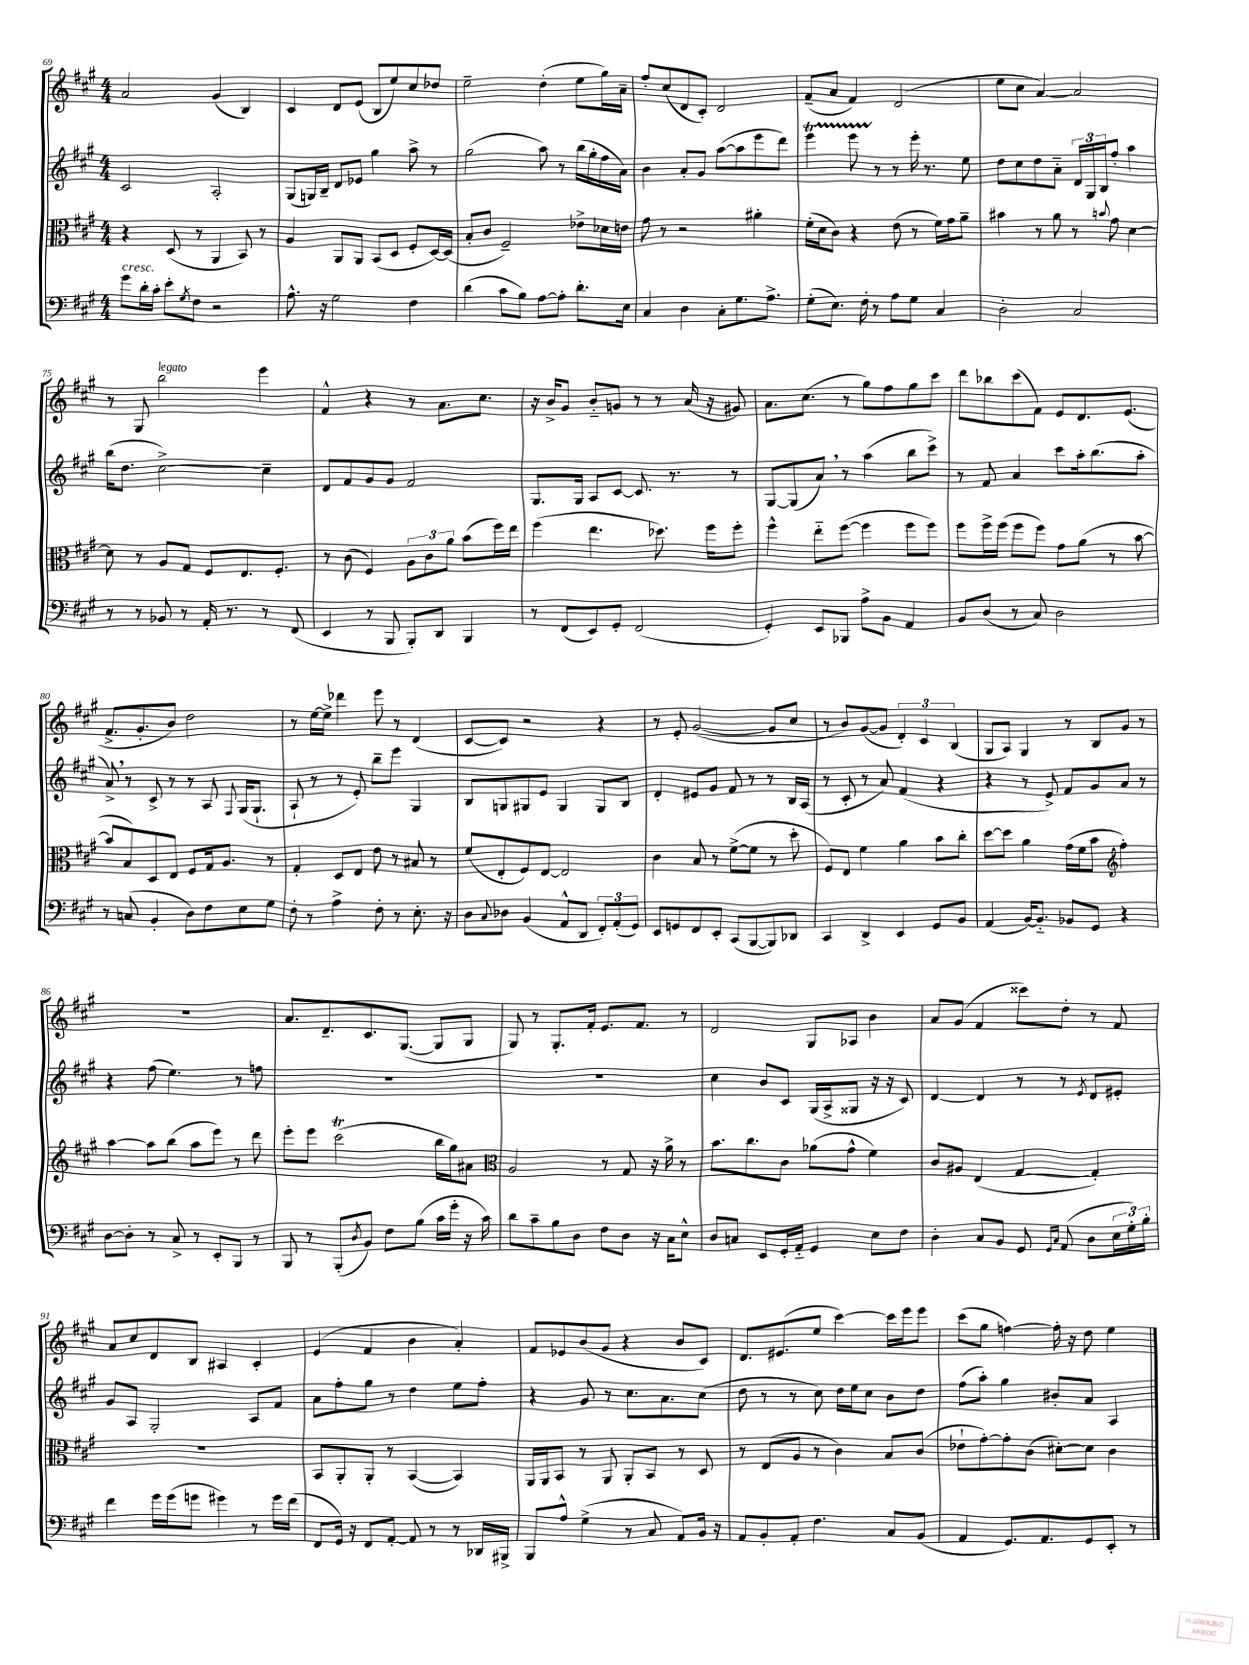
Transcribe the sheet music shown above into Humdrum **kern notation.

**kern	**kern	**kern	**kern
*staff4	*staff3	*staff2	*staff1
*clefF4	*clefC3	*clefG2	*clefG2
*k[f#c#g#]	*k[f#c#g#]	*k[f#c#g#]	*k[f#c#g#]
*M4/4	*M4/4	*M4/4	*M4/4
8g#\L	4r	2c#/	2a/
16d'\L	.	.	.
16c#'\JJ	.	.	.
8e'\L	(8D/	.	.
8qG#/	.	.	.
8F#\J	8r	.	.
2r	4AA/	2A'/	(4g#/
.	8BB/)	.	4B/)
.	8r	.	.
=	=	=	=
8.A^^\	4A/	(8G#/L	4c#/
.	.	16G/L)	.
16r	.	16B~/JJ	.
2G#\	8AA/L	8d/L	8d/L
.	8AA/J	8e-/J	(8e/J
.	(8BB/L	4gg#\	8B/L
.	8D/J	.	8ee/)
4F#\	8F#'/L	8aa^\	8cc#/
.	[16D/L)	8r	8dd-/J
.	(16D/]JJ	.	.
=	=	=	=
(4d\	8B'/L	(2gg#\	2ee~\
.	8c#/J	.	.
8c#\L	2F#~/)	.	.
8B\J)	.	.	.
[8A\L	.	8aa\)	(4dd'\
8A'\]J	.	8r	.
8.d'\L	8e-^\L	(16bb\LL	8ee\L
.	.	16gg#'\	.
.	16d-\L	16ff#\	16gg#\L)
16E\Jk	16e\JJ	16a\JJ)	16a~\JJ
=	=	=	=
4C#/	8g#\	4b\	8ff#'/L
.	8r	.	(8cc#/
4D\	2r	8a'/L	8d/
.	.	8g#/J	8c#'/J)
8C#'\L	.	([8aa\L	2d/
8.G#\	.	8aa\]	.
.	4a#'\	8eee\	.
8.A^\J	.	.	.
.	.	8ddd\J)	.
=	=	=	=
(8G#'\L	(16f#'\LL	4eee\	(8f#~/L
.	16d\J	.	.
8.E\J)	8c#\J)	.	8a/J
.	4r	8eee\	4f#/)
16F#'\	.	.	.
8r	.	8r	.
8A\L	(8e\	8r	(2d/
8G#\J	8r	16eee'\	.
.	.	8.r	.
4C#/	16f#\LL)	.	.
.	16g#\J	.	.
.	8a~\J	8ee\	.
=	=	=	=
2D'\	4b#\	8dd\L	8ee\L
.	.	8cc#\	8cc#\J
.	8r	8dd\	[4a/)
.	8a\	8a'~\J	.
2C#/	8r	24d/LL	2a/]
.	.	24G#/	.
.	.	24B/J	.
.	8qqb/	.	.
.	8g#\	8ff#'/J	.
.	[4d\	4aa\	.
=	=	=	=
8r	8d\]	(16bb\LK	8r
.	.	8.dd\J	.
8r	8r	.	8G#/
8BB-/	8A/L	[2cc#^\)	2bb\
8r	8G#/J	.	.
16AA'/	8F#/L	.	.
8.r	.	.	.
.	8.E/	.	.
8r	.	4cc#~\]	4eee\
.	8.F#'/J	.	.
(8FF#/	.	.	.
=	=	=	=
4EE/	8r	8d/L	4f#^^/
.	(8c#\	8f#/	.
8r	4F#/)	8g#/	4r
8BBB/	.	8g#/J	.
8BBB'/L)	12A\L	2f#/	8r
.	12c#\	.	.
8DD/J	.	.	8.a\L
.	12a\J	.	.
4BBB/	(8b\L	.	.
.	.	.	8.cc#\J
.	16ff#\L)	.	.
.	16ee\JJ	.	.
=	=	=	=
8r	(4ff#\	8.G#/L	16r
.	.	.	16b^/LK
(8FF#/L	.	.	8g#/J
.	.	16G#/Jk	.
8EE/)	4.ee\	8A/L	8b'~/L
8GG#'/J	.	[8c#/J	8g/J
(2FF#/	.	8.c#/]	8r
.	8.dd-\)	.	8r
.	.	8.r	.
.	.	.	(16a/
.	16ff#\LK	.	16r
.	8ff#'\J	8r	8g#/)
=	=	=	=
4GG#'/)	4ff#^^\	[8G#/L	8.a\L
.	.	(8G#/]	.
.	.	.	(8.cc#\J
8EE/L	8ee'~\L	8a/J)	.
8BBB-/J	([8ff#\J	8r	8r
8A^\L	4ff#\]	(4aa\	8gg#\L)
8BB\J	.	.	8ff#\
4AA/	8ff#\L	8bb\L	8gg#\
.	8ff#\J)	8ccc#^\J)	8ccc#\J
=	=	=	=
8BB/L	8ff#\L	8r	8ddd\L
(8D/J	16ff#^\L	8f#/	8bb-\
.	(16ff#\JJ	.	.
8r	8ff#\L	4a/	(8ccc#\
8C#/)	8ff#\J)	.	8f#\J)
2D\	8g#\L	8ccc#\L	8e/L
.	(8a\J	16aa'\k	8.d/
.	.	(8.bb\	.
.	8r	.	.
.	.	.	(8.e/J
.	[8b\	8aa'\J	.
=	=	=	=
8r	8b/]L	8a^/)	8.f#^/L
(8C/	8B/)	8r	.
.	.	.	8.g#'/
4BB'/	8D/	8c#^/	.
.	8E/J	8r	8b/J)
8D\L)	8F#/L	8r	2dd\
8F#\	16G#/k	8A/	.
.	8.A/J	.	.
.	.	8qqF#/	.
8E\	.	(16G#/LK	.
.	.	8.G#`/J	.
8G#\J	8r	.	.
=	=	=	=
8F#'\	4G#'/	8A`/	8r
8r	.	8r	[16ee\LL
.	.	.	16ee^\]JJ
4A^\	8D/L	8r	4ddd-\
.	8E/J	8e'/)	.
8F#'\	8e\	8bb~\L	8eee\
8r	8r	8eee\J	8r
8.E'\	8B#/	4G#/	(4d/
.	8r	.	.
16r	.	.	.
=	=	=	=
8D\L	(8f#/L	8B/L	[8c#/L
8qqC#/	.	.	.
8D-\J	8E'/	8G/	8c#/]J)
(4BB/	8F#/)	8G#/	2r
.	[8E/J	8e/J	.
8AA^^/L	2E/]	4G#/	.
8DD/J	.	.	.
12FF#'/L)	.	8G#/L	4r
(12AA'/	.	.	.
.	.	8B/J	.
12GG#/J)	.	.	.
=	=	=	=
8EE/L	4c#\	4d'/	8r
8GG/	.	.	8e'/
8FF#/	8B/	8e#/L	([2g#/
8EE'/J	8r	8g#/J	.
(8CC#/L	([8f#^\L	8f#/	.
[8BBB/	8f#\]J	8r	.
8BBB/])	8r	8r	8g#/]L
8DD-/J	8dd'\	16B/LL	8cc#/J
.	.	(16A/JJ	.
=	=	=	=
4CC#/	8F#/L)	8r	8r
.	8E/J	8c#'/	8b/L)
4DD^/	4f#\	8r	([8g#/
.	.	8a/)	8g#/]J
4EE/	4a\	(4f#/	6d'/)
.	.	.	6c#/
8GG#/L	8b\L	4r	.
.	.	.	(6B/
8BB/J	8cc#'\J	.	.
=	=	=	=
(4AA/	[8dd\L	4r	8G#/L
.	8dd\]J	.	8A/J)
[16BB/LK)	4a\	8r	4G#/
8.BB'~/]J	.	.	.
.	.	8e^/)	.
8BB-/L	(16g#\LL	8f#/L	8r
.	16f#\J	.	.
8GG#/J	8b\J	8g#/	8B/L
*	*clefG2	*	*
4r	4ff#'\)	8a/J	8g#/J
.	.	8r	8r
=	=	=	=
[8D\L	[4aa\	4r	1r
8D'\]J	.	.	.
8r	8aa\]L	(8ff#\	.
8C#^/	(8bb\J	4.ee\)	.
8r	8aa\L	.	.
8EE'/L	8eee\J)	.	.
8BBB/J	8r	8r	.
8r	8ddd\	8ff\	.
=	=	=	=
8BBB/	8eee'\L	1r	8.a/L
8r	8eee\J	.	.
.	.	.	8.d~/
(8BBB'/L	(2ccc#\	.	.
8qD/	.	.	.
8BB/J)	.	.	8.c#/
8F#\L	.	.	.
.	.	.	([8.G#/J
(8B\J	.	.	.
16c#\LL	16bb\LL	.	8G#/]L
16g#'\JJ	16gg#\J)	.	.
16r	8a#\J	.	8G#/J
16c#\)	.	.	.
=	=	=	=
*	*clefC3	*	*
8d\L	2A/	1r	8G#/)
8c#~\	.	.	8r
8B\	.	.	8.G#'/L
8D\J	.	.	.
.	.	.	16f#'/Jk
8F#\L	8r	.	8.e/L
8D\J	8G#/	.	.
.	.	.	8.f#/J
16r	16r	.	.
16C#\LK	16a^\	.	.
8E^^\J	8r	.	8r
=	=	=	=
8D/L	8.b\L	4cc#\	2d/
8C/J	.	.	.
.	8.cc#\	.	.
8EE/L	.	8b/L	.
16GG#'/L	8c#\J	8c#/J	.
16AA'~/JJ	.	.	.
4GG#/	(8a-\L	(16G#/LL	8G#/L
.	.	16A^/J	.
.	8g#^^\J	8G##/J	8A-/J
8E\L	4f#\)	16r	4b\
.	.	16r	.
8F#\J	.	8c#/)	.
=	=	=	=
4D'\	8c#/L	[4d/	8a/L
.	8A#/J	.	(8g#/J
8C#/L	(4E/	4d/]	4f#/
8BB/J	.	.	.
8GG#/	[4G#/	8r	8ccc##\L)
16qqGG#/LL	.	.	.
16qqC#/JJ	.	.	.
(8AA/	.	8r	8dd'\J
.	.	8qe/	.
8D\L	4G#'/])	8d/L	8r
24E\L	.	8e#'/J	8f#/
24G#'\)	.	.	.
24B'\JJ	.	.	.
=	=	=	=
4f#\	1r	8g#/L	8a/L
.	.	8A/J	8cc#/
16g#\LL	.	2G#'/	8d/
(16g#\J	.	.	.
8g\J	.	.	8B/J
4g#\)	.	.	4A#/
8r	.	8A/L	4c#'/
16g#\LL	.	8f#/J	.
(16f#\JJ	.	.	.
=	=	=	=
8FF#/L	8BB/L	8a\L	(4e/
16GG#/Jk)	8AA'/	8ff#'\	.
16r	.	.	.
8FF#/L	8AA'/J	8gg#\J	4f#/
[8AA'/J	8r	8r	.
8AA/]	([4BB/	4dd\	4b\
8r	.	.	.
8r	4BB/])	8ee\L	4a'/)
16DD-/LL	.	8ff#'\J	.
16BBB#^/JJ	.	.	.
=	=	=	=
8BBB/L	16AA/LL	4r	8f#/L
.	16AA/J	.	.
8A^^/J	8BB/J	.	8e-/
(4G#^\	8r	8g#/	(8b/
.	8AA/	8r	8g#/J
8r	8AA'/L	8.cc#\L	4r
8C#/	8BB/J	.	.
.	.	8.a\	.
8AA/L)	8r	.	8b/L
16BB/Jk	8D/	(8cc#\J	8c#/J)
16r	.	.	.
=	=	=	=
8AA/L	8r	8dd\	8.d/L
8BB'/	(8E/L	8r	.
.	.	.	(8.e#/
8AA'/J	8A/J	8r	.
4.F#\	8r	8cc#\)	8ee/J
.	4c#\)	16dd\LL	[4ccc#\)
.	.	16ee\J	.
.	.	8cc#\J	.
8C#/L	8B/L	8b\L	16ccc#\]LL
.	.	.	16eee\J
(8BB/J	(8c#/J	8dd\J	8eee\J
=	=	=	=
4AA/	8e-`\L	(8ff#\L	(8ccc#\L
.	[8g#'\)	8aa'\J)	8gg#\J
8.GG#/L)	8g#'\]	4gg#\	[4ff\)
.	(8c#\J	.	.
8.AA/	.	.	.
.	[8d#'\L)	8b#'/L	16ff'\]
.	.	.	16r
8GG#/	8d#\]J	8a/J	8dd\
8EE'/J	4c#\	4A/	4ee\
8r	.	.	.
==	==	==	==
*-	*-	*-	*-
